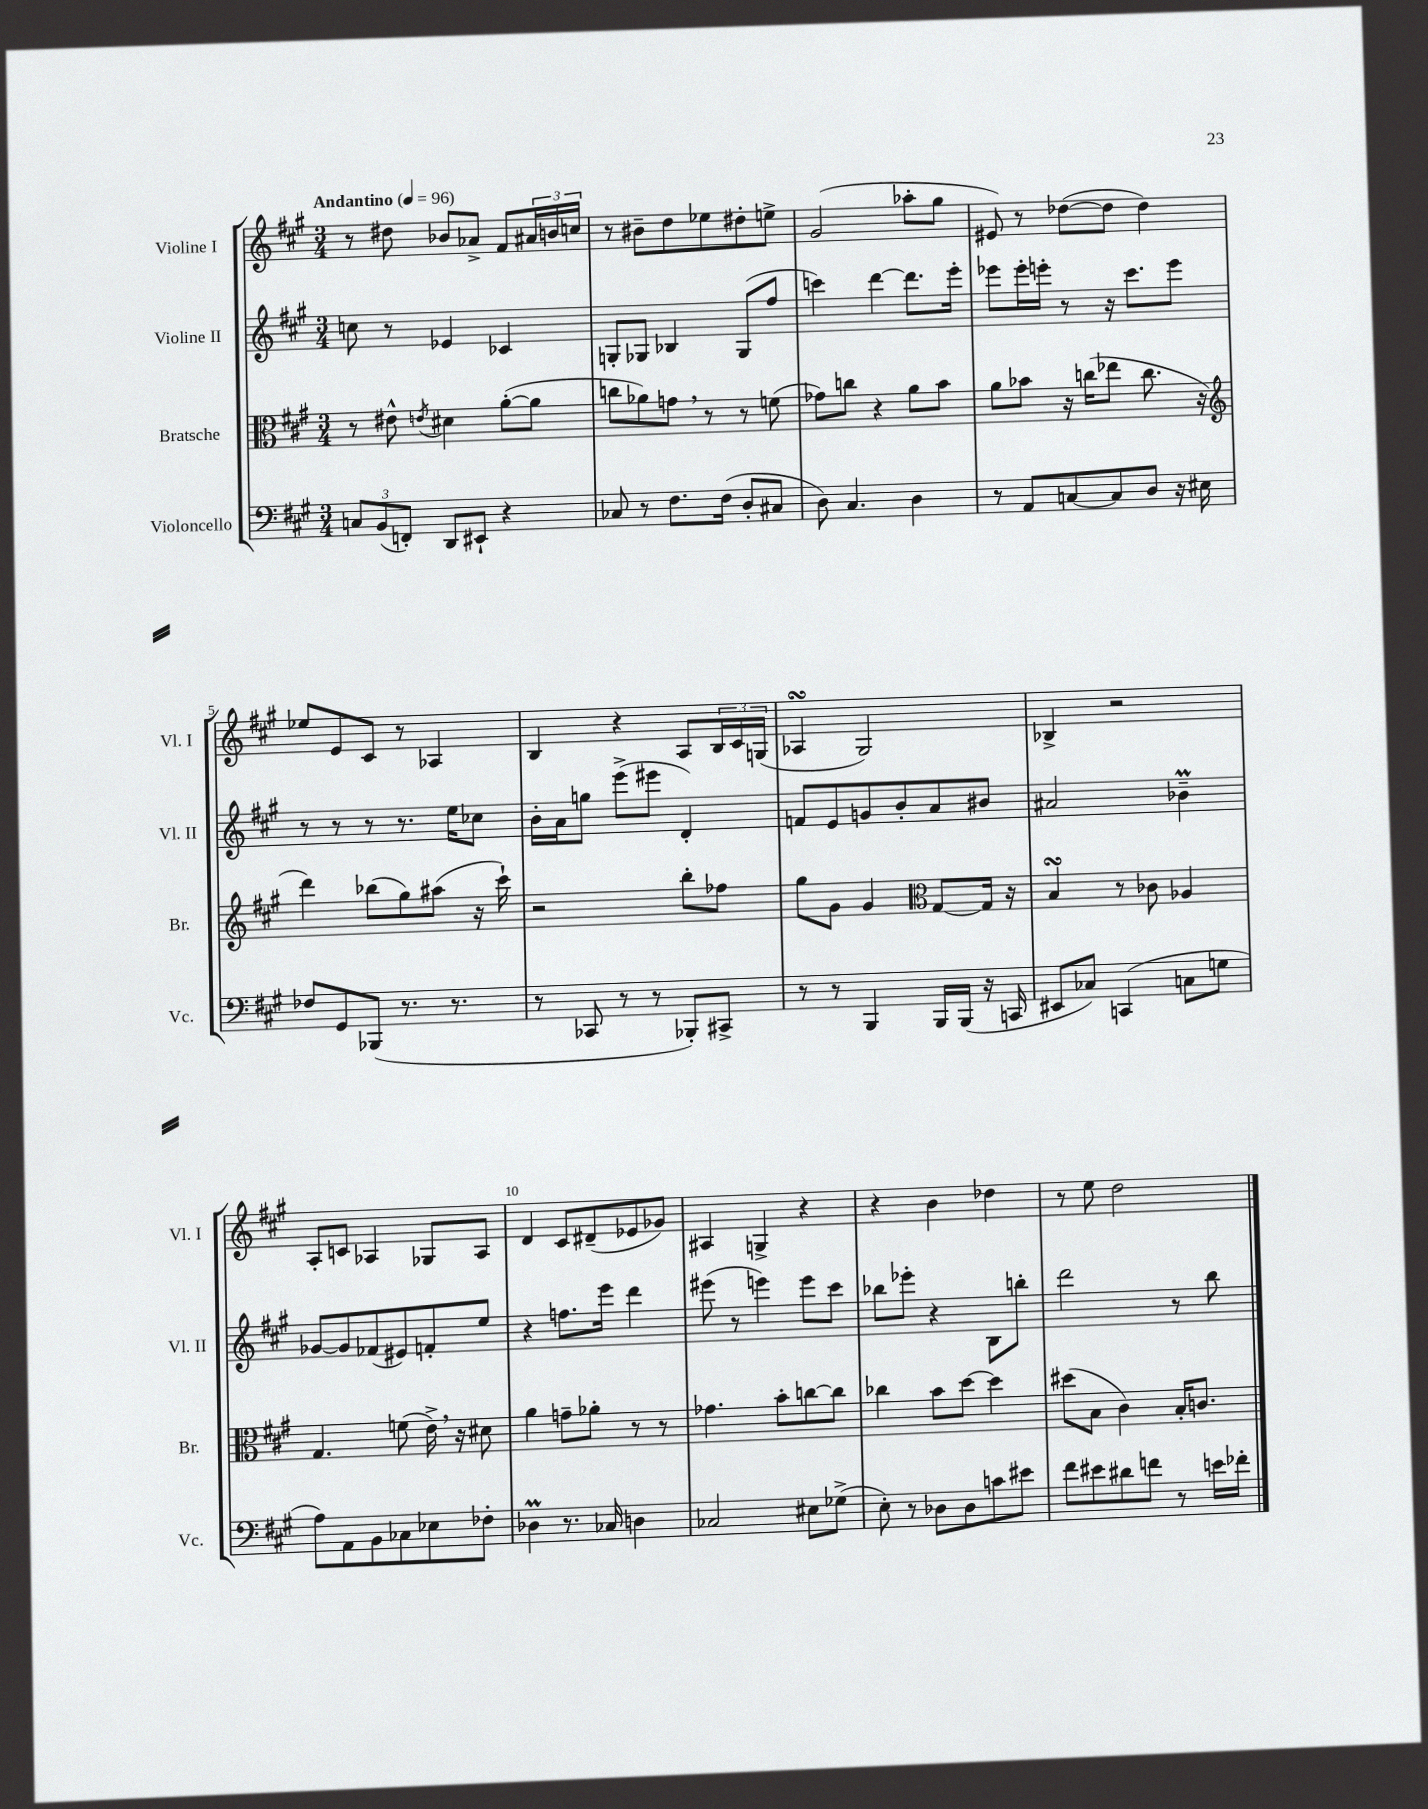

**kern	**kern	**kern	**kern
*staff4	*staff3	*staff2	*staff1
*clefF4	*clefC3	*clefG2	*clefG2
*k[f#c#g#]	*k[f#c#g#]	*k[f#c#g#]	*k[f#c#g#]
*M3/4	*M3/4	*M3/4	*M3/4
*MM96	*MM96	*MM96	*MM96
12C	8r	8cc	8r
(12BB	.	.	.
.	8e#^^	8r	8dd#
12FF')	.	.	.
.	8qe	.	.
8DD	4d#	4e-	8b-
8EE#`	.	.	8a-^
4r	([8a'	4c-	8f#
.	8a]	.	24a#
.	.	.	24b
.	.	.	24cc
=	=	=	=
8C-	8cc	8G'	8r
8r	8a-)	8G-	8b#~
8.F#	8g	4B-	8dd
.	8r	.	8ee-
(16F#	.	.	.
8D'	8r	(8G-	8dd#'
8C#	(8f	8ff#	8ee^
=	=	=	=
8D)	8g-)	4ccc)	(2g#
4.C#	8cc	.	.
.	4r	[4ddd	.
4D	8a	8.ddd]	8aa-'
.	8b	.	8gg#
.	.	16eee'	.
=	=	=	=
8r	8a	8eee-	8e#)
8AA	8b-	16eee-'	8r
.	.	16eee'	.
[8C	16r	8r	([8dd-
.	(16cc	.	.
8C]	8ee-	16r	8dd-]
.	.	8.ccc#	.
8D	8.cc	.	4dd-)
16r	.	8eee	.
16E#	16r	.	.
=	=	=	=
*	*clefG2	*	*
8F-	4ddd)	8r	8ee-
8GG#	.	8r	8e
(8BBB-	(8bb-	8r	8c#
8.r	8gg#)	8.r	8r
.	(8aa#	.	4A-
8.r	.	16ee	.
.	16r	8cc-	.
.	16ccc#`)	.	.
=	=	=	=
8r	2r	16b'	4B
.	.	16a	.
8CC-	.	8gg	.
8r	.	(8eee^	4r
8r	.	8eee#	.
8BBB-')	8bb'	4d')	8A
8CC#^	8ff-	.	24B
.	.	.	24c#
.	.	.	(24G
=	=	=	=
8r	8gg#	8f	4A-
8r	8g#	8e	.
4BBB	4g#	8g	2G#)
.	.	8b'	.
*	*clefC3	*	*
16BBB	[8G#	8a	.
(16BBB	.	.	.
16r	16G#]	8b#	.
16CC	16r	.	.
=	=	=	=
8EE#	4B	2a#	4B-^
8C-)	.	.	.
(4CC	8r	.	2r
.	8c-	.	.
8C	4A-	4b-~	.
8G	.	.	.
=	=	=	=
8A)	4.G#	[8g-	8A'
8AA	.	8g-]	8c
8BB	.	(8f-	4A-
8C-	(8f	8e#)	.
8E-	16e^)	8f'	8G-
.	16r	.	.
8F-'	8d#	8ee	8A-
=	=	=	=
4D-	4a	4r	4d
8.r	8g~	8.ff	8c#
.	8a-'	.	(8d#~
16C-	.	16eee	.
4D	8r	4ddd	8e-
.	8r	.	8g-)
=	=	=	=
2C-	4.g-	(8eee#	4A#
.	.	8r	.
.	.	4eee)	4G^
.	8b'	.	.
8E#	[8cc	8eee	4r
(8G-^	8cc]	8ccc#	.
=	=	=	=
8E')	4cc-	8bb-	4r
8r	.	8eee-'	.
8D-	8b	4r	4b
8D-	[8dd	.	.
8c	4dd]	8B	4dd-
8e#	.	8bb'	.
=	=	=	=
8f#	(8dd#	2ddd	8r
8e#	8B	.	8ee
8d#	4c#)	.	2dd
8f	.	.	.
8r	16B'	8r	.
.	8.c	.	.
16e	.	8bb	.
16f-'	.	.	.
==	==	==	==
*-	*-	*-	*-
